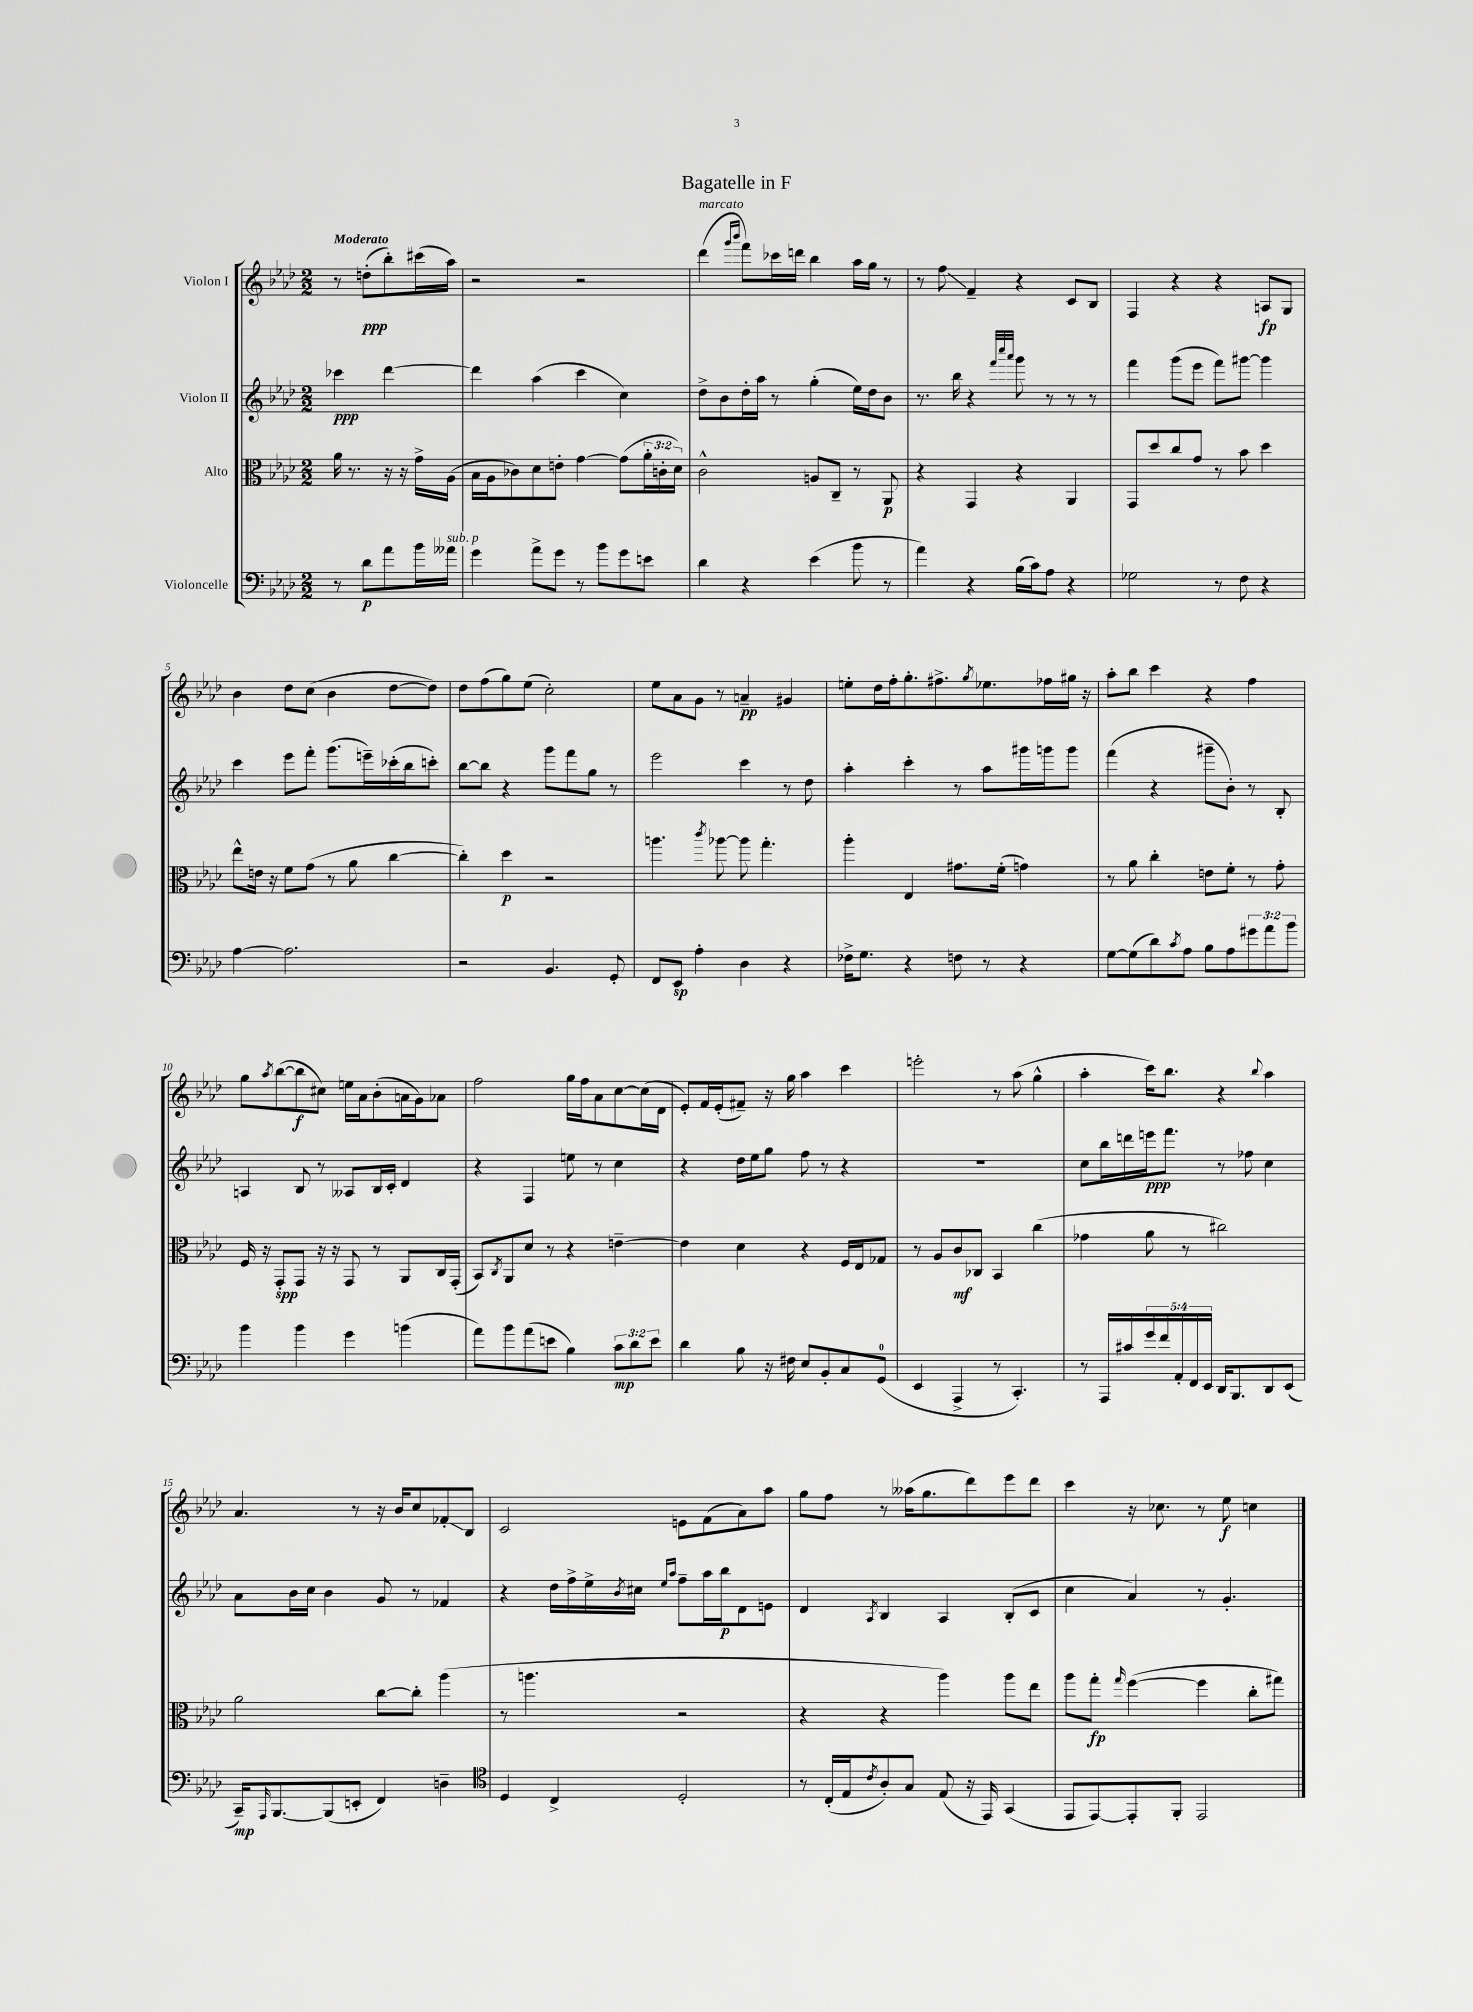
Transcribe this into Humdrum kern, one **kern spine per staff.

**kern	**kern	**kern	**kern
*staff4	*staff3	*staff2	*staff1
*clefF4	*clefC3	*clefG2	*clefG2
*k[b-e-a-d-]	*k[b-e-a-d-]	*k[b-e-a-d-]	*k[b-e-a-d-]
*M2/2	*M2/2	*M2/2	*M2/2
8r	16a-\	4ccc-\	8r
.	8.r	.	.
8d-\L	.	.	(8dd'\L
8a-\	16r	[4ddd-\	8bb-'\)
.	16r	.	.
16b-\L	16g^\LL	.	(16ccc#\L
16a--\JJ	(16A-\JJ	.	16aa-\JJ)
=	=	=	=
4g\	16B-\LL	4ddd-\]	2r
.	16A-\J	.	.
.	8c-\)	.	.
8a-^\L	8d-\	(4aa-\	.
8g\J	8e'\J	.	.
8r	[4g\	4ccc\	2r
8b-\L	.	.	.
8g\	(8g\]L	4cc\)	.
8e\J	24a-'\L	.	.
.	24c'\	.	.
.	24d-\JJ)	.	.
=	=	=	=
4d-\	2c^^\	8dd-^\L	(4ddd-\
.	.	8b-\	.
.	.	.	16qqggg/LL
.	.	.	16qqbbb-/JJ
4r	.	16dd-'\L	8fff\L)
.	.	16aa-\JJ	.
.	.	8r	16ccc-\L
.	.	.	16ddd\JJ
(4e-\	8A/L	(4gg'\	4bb-\
.	8C~/J	.	.
8b-\	8r	16ee-\LL)	16aa-\LL
.	.	16dd-\J	16gg\JJ
8r	8AA-/	8b-\J	8r
=	=	=	=
4a-\)	4r	8.r	8r
.	.	.	8ff\
.	.	16bb-\	.
4r	4GG/	4r	4f~/
.	.	32qqfff/LLL	.
.	.	32qqcccc/	.
.	.	32qqaaa-/JJJ	.
(16B-\LL	4r	8ggg\	4r
16c\J)	.	.	.
8A-\J	.	8r	.
4r	4AA-/	8r	8c/L
.	.	8r	8B-/J
=	=	=	=
2G-\	8GG/L	4fff\	4F/
.	8dd-/	.	.
.	8cc/	(8ggg\L	4r
.	8g/J	8eee-\J	.
8r	8r	8fff\L)	4r
8F\	8b-\	[8ggg#\J	.
4r	4dd-\	4ggg#\]	8A/L
.	.	.	8G/J
=	=	=	=
[4A-\	8ee-^^\L	4ccc\	4b-\
.	16e\Jk	.	.
.	16r	.	.
2.A-\]	8f\L	8eee-\L	8dd-\L
.	(8g\J	8fff'\J	(8cc\J
.	8r	(8.ggg\L	4b-\
.	8a-\	.	.
.	.	16eee~\L)	.
.	[4cc\	(16ccc-'\	[8dd-\L
.	.	16bb-\J	.
.	.	8ccc'\J)	8dd-\]J)
=	=	=	=
2r	4cc'\])	[8bb-\L	8dd-\L
.	.	8bb-\]J	(8ff\
.	4dd-\	4r	8gg\)
.	.	.	(8ee-\J
4.BB-/	2r	8ggg\L	2cc'\)
.	.	8fff\	.
.	.	8gg\J	.
8GG'/	.	8r	.
=	=	=	=
8FF/L	4.aa\	2eee-\	8ee-\L
8EE-/J	.	.	8a-\
4A-'\	.	.	8g\J
.	8qccc/	.	.
.	[8aa-\	.	8r
4D-\	8aa-\]	4ccc\	4a~/
.	4.gg'\	.	.
4r	.	8r	4g#/
.	.	8dd-\	.
=	=	=	=
16F-^\LK	4aa-'\	4aa-'\	8ee'\L
8.G\J	.	.	.
.	.	.	16dd-\L
.	.	.	16ff'\J
4r	4E-/	4ccc'\	8.gg'\
.	.	.	8.ff#^\
8F\	8.g#\L	8r	.
.	.	.	8qgg/
8r	.	8aa-\L	8.ee-\
.	(16f'\Jk	.	.
4r	4g\)	16ggg#\L	.
.	.	16ggg\J	16ff-\L
.	.	8ggg\J	16gg#\JJ
.	.	.	16r
=	=	=	=
[8G\L	8r	(4fff\	8aa-'\L
(8G\]	8a-\	.	8bb-\J
8d-\)	4cc'\	4r	4ccc\
8qc/	.	.	.
8A-\J	.	.	.
8B-\L	8e\L	8ggg#~\L	4r
8A-\	8f'\J	8b-'\J)	.
12g#\	8r	8r	4ff\
12a-\	.	.	.
.	8g'\	8B-'/	.
12b-\J	.	.	.
=	=	=	=
4b-\	16F/	4A/	8gg\L
.	16r	.	.
.	.	.	8qaa-/
.	8GG'/L	.	([8bb-\
4b-\	8GG/J	8B-/	8bb-\]
.	16r	8r	8cc#\J)
.	16r	.	.
4g\	8GG/	8A--/L	16ee\LL
.	.	.	16a-\J
.	8r	16B-/L	(8b-'\
.	.	16c'/JJ	.
(4b\	8AA-/L	4d-/	16a\L
.	.	.	16g\J)
.	16C/L	.	8a-\J
.	(16GG'/JJ	.	.
=	=	=	=
8a-\L)	8BB-/L)	4r	2ff\
.	8qC/	.	.
8b-\	8AA-/	.	.
(8a-\	8d-/J	4F/	.
8e\J	8r	.	.
4B-\)	4r	8ee\	16gg\LL
.	.	.	16ff\J
.	.	8r	8a-\
12c\L	[4e~\	4cc\	[8cc\
12d-\	.	.	.
.	.	.	(16cc\]L
12e\J	.	.	.
.	.	.	16d-\JJ
=	=	=	=
4d-\	4e\]	4r	8e-'/L)
.	.	.	16f/L
.	.	.	(16e-'/J
8B-\	4d-\	16dd-\LL	8f#~/J)
.	.	16ee-\J	.
16r	.	8gg\J	16r
16F#\	.	.	16gg\
8E-/L	4r	8ff\	4aa-\
8BB-'/	.	8r	.
8C/	16F/LL	4r	4ccc\
.	16E-/J	.	.
(8GG/J	8G-/J	.	.
=	=	=	=
4EE-/	8r	1r	2eee'\
.	8A-/L	.	.
4AAA-^/	8c/	.	.
.	8C-/J	.	.
8r	4BB-/	.	8r
4.CC'/)	.	.	(8aa-\
.	(4cc\	.	4gg^^\
=	=	=	=
8r	4g-\	8cc\L	4aa-'\
16AAA-/LL	.	16bb-\L	.
16c#/	.	16ddd\	.
20g/	8a-\	16eee\J	16ccc\LK)
20f/	.	.	.
.	.	8.fff\J	8.bb-\J
20AA-'/	.	.	.
.	8r	.	.
20FF/	.	.	.
20EE-/JJ	.	.	.
16DD-/LK	2cc#\)	8r	4r
8.BBB-/	.	.	.
.	.	8ff-\	.
.	.	.	8qqbb-/
8DD-/	.	4cc\	4aa-\
(8EE-/J	.	.	.
=	=	=	=
16CC~/LK)	2a-\	8a-\L	4.a-/
16qqAAA-/	.	.	.
[8.BBB-/	.	.	.
.	.	16b-\L	.
.	.	16cc\JJ	.
(8BBB-/]	.	4b-\	.
8EE'/J	.	.	8r
4FF/)	[8cc\L	8g/	16r
.	.	.	16b-/LK
.	8cc'\]J	8r	8cc/
4D~\	(4aa-\	4f-/	8f-'/
.	.	.	8B-/J
=	=	=	=
*clefC4	*	*	*
4D-/	8r	4r	2c/
.	4.aa\	.	.
4C^/	.	16dd-\LL	.
.	.	16ff^\	.
.	.	16ee-^\	.
.	.	8qb-/	.
.	.	16cc#\JJ	.
.	.	16qqee-/LL	.
.	.	16qqaa-/JJ	.
2D-'/	2r	8ff~\L	8e\L
.	.	16aa-\L	(8f\
.	.	16bb-\J	.
.	.	8d-\	8a-\)
.	.	8e\J	8aa-\J
=	=	=	=
8r	4r	4d-/	8gg\L
(16C'/LL	.	.	8ff\J
16E-/J	.	.	.
8qc/	.	8qA-/	.
8A-'/)	4r	4B-/	8r
8G/J	.	.	(16aa--\LK
.	.	.	8.gg\
(8E-/	4aa-\)	4A-/	.
16r	.	.	8ddd-\)
16EE-/)	.	.	.
(4GG/	8aa-\L	(8B-'/L	8eee-\
.	8ee-\J	8c/J	8ddd-\J
=	=	=	=
8EE-/L	8aa-\L	4cc\	4ccc\
[8EE-/)	8gg'\J	.	.
.	16qqgg/	.	.
8EE-'/]	([4ff\	4a-/)	16r
.	.	.	8.cc-\
8FF'/J	.	.	.
2EE-/	4ff\]	8r	8r
.	.	4.g'/	8ee-\
.	8cc'\L	.	4cc\
.	8gg#\J)	.	.
==	==	==	==
*-	*-	*-	*-
